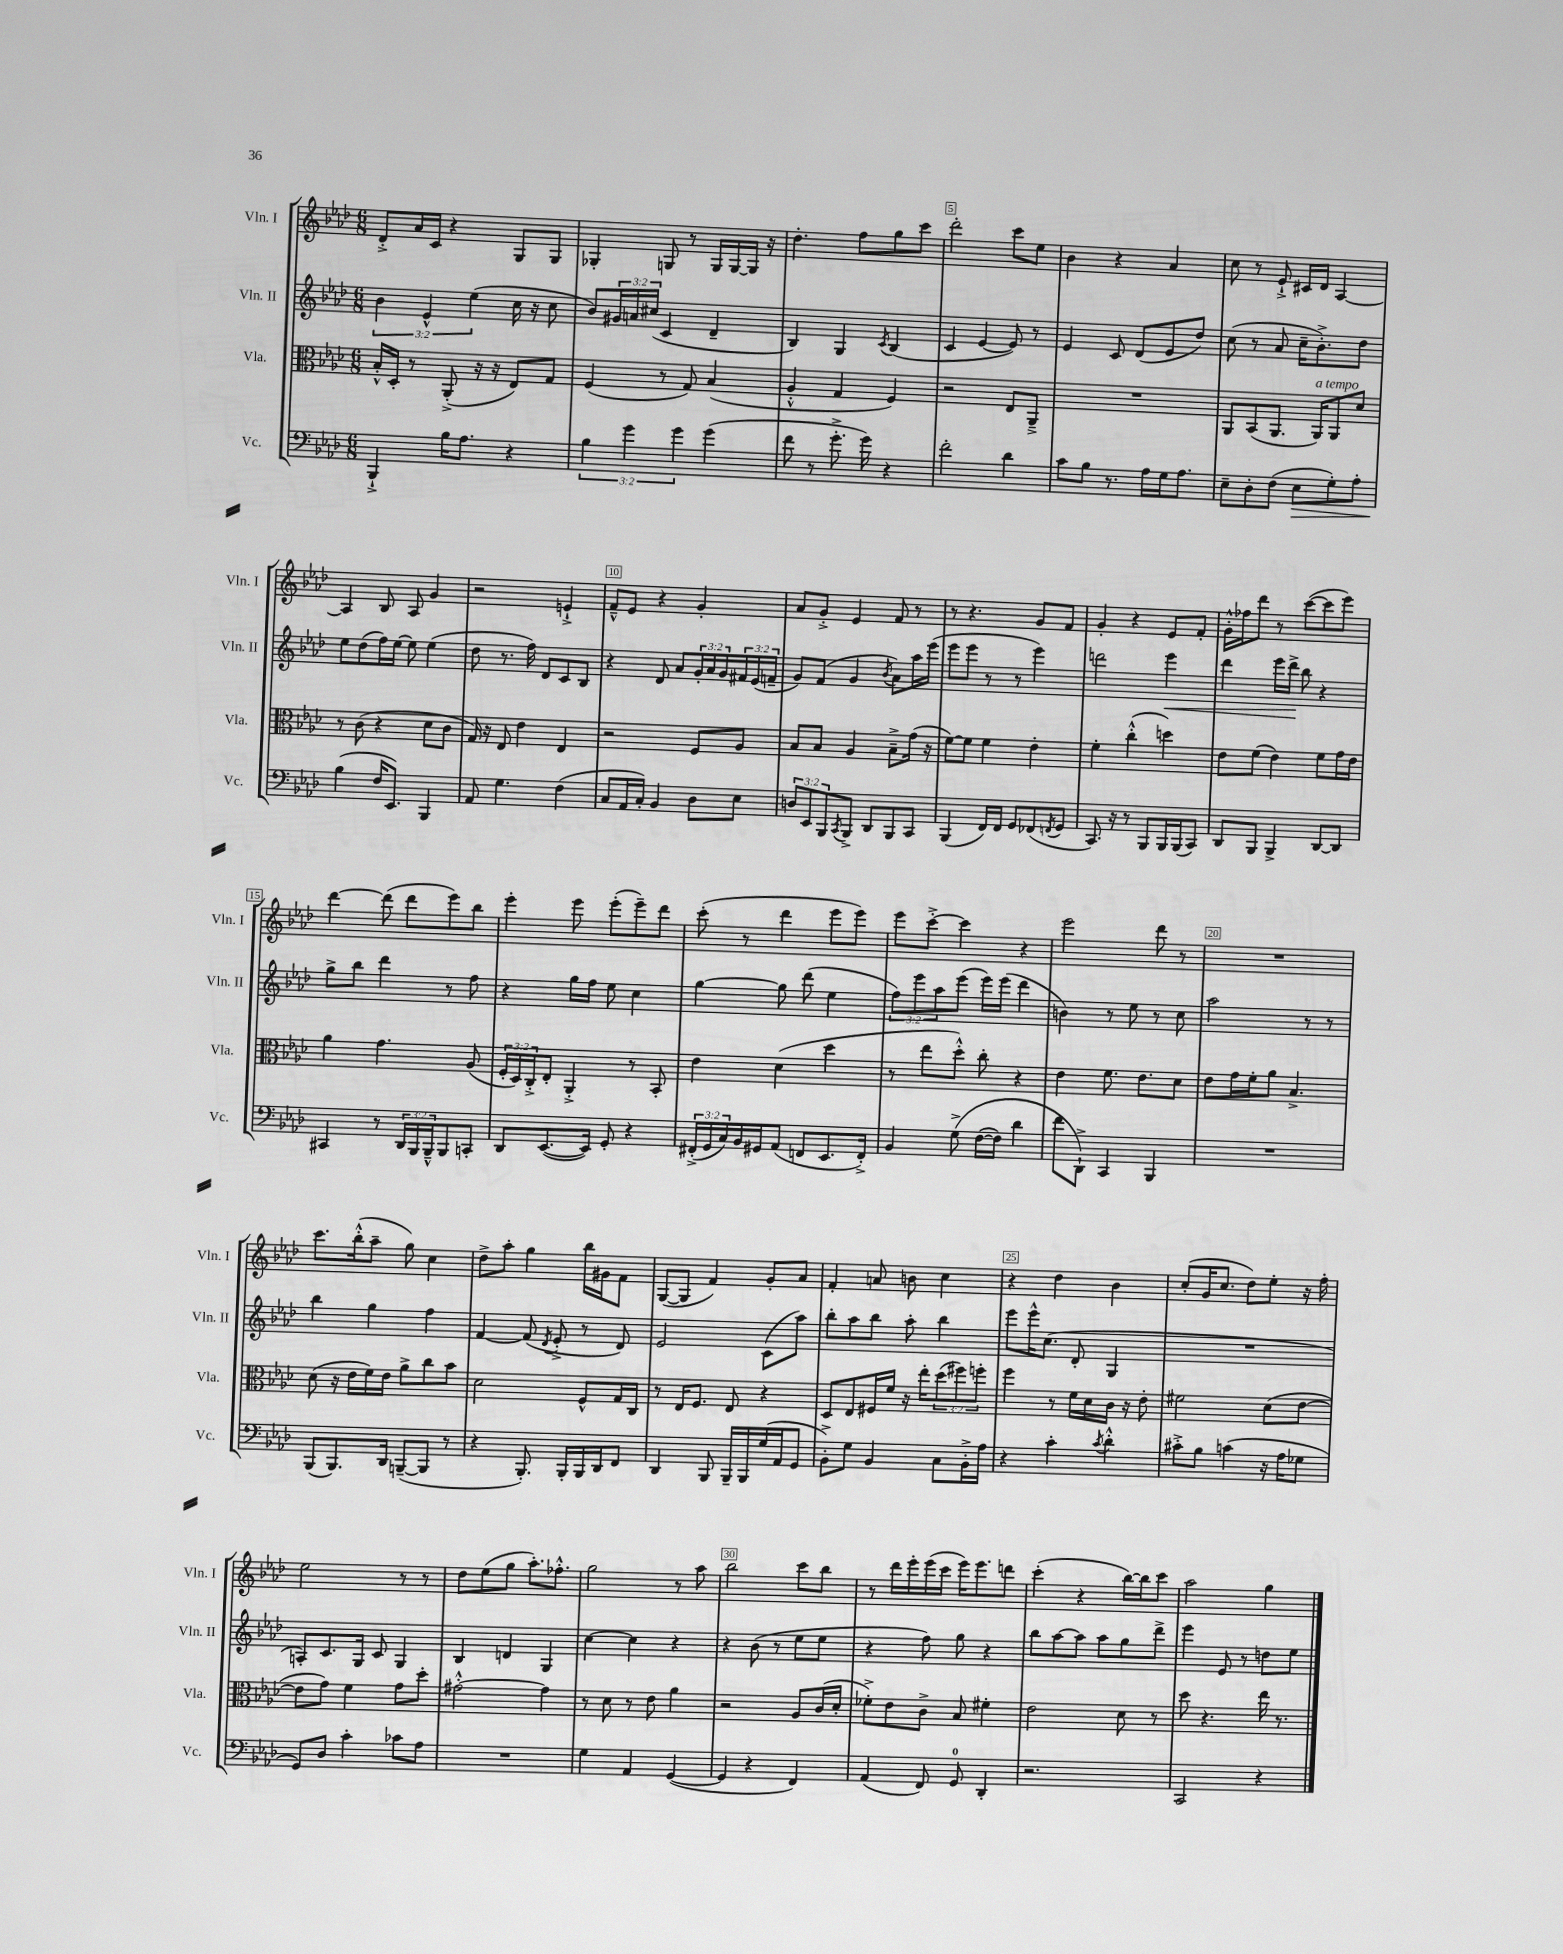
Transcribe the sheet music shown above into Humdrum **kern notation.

**kern	**kern	**kern	**kern
*staff4	*staff3	*staff2	*staff1
*clefF4	*clefC3	*clefG2	*clefG2
*k[b-e-a-d-]	*k[b-e-a-d-]	*k[b-e-a-d-]	*k[b-e-a-d-]
*M6/8	*M6/8	*M6/8	*M6/8
4BBB-`^/	16B-'^^/LL	6b-\	8d-'^/L
.	16D-'/JJ	.	.
.	8r	.	16a-/L
.	.	6e-^^/	.
.	.	.	16c/JJ
16B-\LK	(8AA-'^/	.	4r
8.A-\J	.	.	.
.	.	(6ee-\	.
.	16r	.	.
.	16r	.	.
4r	8E-/L)	16cc\	8G/L
.	.	16r	.
.	8G/J	8cc\	8G/J
=	=	=	=
6B-\	(4F/	8b-/L)	4G-'/
.	.	24g#/L	.
6g\	.	24a/	.
.	.	(24cc#/JJ	.
.	8r	4c/	8G/
6g\	.	.	.
.	8G/)	.	8r
(4g\	(4B-/	4d-~/	16G/LL
.	.	.	[16G/
.	.	.	16G/]JJ
.	.	.	16r
=	=	=	=
8f\	4A-'^^/	4B-/)	4.dd-'\
8r	.	.	.
8.g'^\	4G/	4G/	.
.	.	.	8ff\L
16g\)	.	.	.
.	.	8qc/	.
4r	4F/)	(4B-/	8gg\
.	.	.	8ccc\J
=	=	=	=
2f'\	2r	4c/	2ddd-'\
.	.	[4e-/	.
4d-\	8E-/L	8e-/])	8ccc\L
.	8AA-~^/J	8r	8ee-\J
=	=	=	=
8c\L	2.r	4e-/	4b-\
8B-\J	.	.	.
8.r	.	8c/	4r
.	.	(8d-/L	.
16A-\LL	.	.	.
16G\J	.	8e-/	4a-/
8.A-\J	.	.	.
.	.	8dd-/J)	.
=	=	=	=
8E-~\L	8AA-/L	(8cc\	8cc\
8D-'\	(8BB-/	8r	8r
(8F\J	8.AA-/J	8a-/	8e-`^/
8E-\L	.	16cc~\LK	16c#/LL
.	16AA-/LK)	8.b-'^\)	16d-/JJ
8G'\)	8AA-/	.	[4A-/
8A-'\J	8d-/J	8dd-\J	.
=	=	=	=
(4B-\	8r	8ee-\L	4A-/]
.	(8c\	(8dd-\	.
16F/LK	4r	16ff\L)	8B-/
8.EE-/J)	.	[16ee-\JJ	.
.	.	8ee-\]	8A-/
4BBB-/	8d-\L	(4ee-\	4g/
.	8c\J	.	.
=	=	=	=
8AA-/	16G/)	8dd-\	2r
.	16r	.	.
4.G\	8E-/	8.r	.
.	4e-\	.	.
.	.	16ff\)	.
.	.	8d-/L	.
(4F\	4E-/	8c/	4e`^/
.	.	8B-/J	.
=	=	=	=
8C/L	2r	4r	8f~^^/L
16AA-/L	.	.	8e-/J
16C'/JJ)	.	.	.
4BB-/	.	8d-/	4r
.	.	8a-/L	.
8D-\L	8F/L	24g'/L	4g'/
.	.	24a-/	.
.	.	24g/	.
8E-\J	8A-/J	24f#/	.
.	.	(24e-/	.
.	.	24f~/JJ	.
=	=	=	=
12D/L	8B-/L	8g/L)	8a-/L
12EE-/	.	.	.
.	8B-/J	(8f/J	8g'^/J
12BBB-/	.	.	.
8qCC/	.	.	.
8BBB-^/J	4A-/	4g/	4e-/
8DD-/L	.	.	.
.	.	8qb-/	.
8BBB-/	8B-~^\L	8a-\L)	8f/
8CC/J	(16g\Jk	16aa-\L	8r
.	16r	(16eee-\JJ	.
=	=	=	=
(4BBB-/	[8f\L)	8eee-\L	8r
.	8f\]J	8eee-\J	4.r
16FF/LL)	4f\	8r	.
16FF/JJ	.	.	.
8GG/L	.	8r	.
(8FF-/	4e-'\	4eee-\)	8g/L
8qFF/	.	.	.
8GG/J	.	.	8f/J
=	=	=	=
8.CC/)	4f'\	2ddd\	4g'/
16r	.	.	.
8r	(4cc'^^\	.	4r
8BBB-/L	.	.	.
16BBB-/L	4dd\)	4eee-\	8e-/L
(16BBB-/J	.	.	.
8CC/J)	.	.	8f'/J
=	=	=	=
8DD-/L	8e-\L	4ddd-\	16g'^^\LL
.	.	.	16ff-\J
8BBB-/J	(8f\J	.	8ddd-\J
4BBB-^/	4e-\)	16eee-\LL	8r
.	.	16ddd-^\JJ	.
.	.	8bb-\	([8ccc\L
[8DD-/L	8f\L	4r	8ccc\]
8DD-/]J	16g\L	.	8eee-\J)
.	16e-\JJ	.	.
=	=	=	=
4CC#/	4a-\	8gg^\L	[4ddd-\
.	.	8bb-\J	.
8r	4.g\	4ddd-\	(8ddd-\]
24DD-/LL	.	.	8ddd-\L
24BBB-/	.	.	.
24BBB-~^^/J	.	.	.
8BBB-/	.	8r	8eee-\)
8CC'/J	(8A-/	8ff\	8bb-\J
=	=	=	=
8DD-/L	24F'/LL	4r	4eee-'\
.	24D-/)	.	.
.	24C'^/J	.	.
([8.EE-/	8E-'/J	.	.
.	4AA-'^/	16gg\LL	8eee-\
16EE-/]Jk)	.	16ff\JJ	.
8GG'/	.	8ee-\	(8eee-'\L
4r	8r	4cc\	8eee-~\)
.	8BB-'/	.	8ddd-\J
=	=	=	=
(24FF#'^/LL	4e-\	[4gg\	(8ccc'\
24GG/	.	.	.
24C/)	.	.	.
16BB-/	.	.	8r
16GG#/J	.	.	.
(8AA-/J	(4d-\	8gg\]	4ddd-\
8FF/L	.	(8ddd-\	.
8.EE-/	4dd-\	4ee-\	8eee-\L
.	.	.	8eee-\J)
16FF'^/Jk)	.	.	.
=	=	=	=
4BB-/	8r	12ff\L)	8eee-\L
.	.	12eee-\	.
.	8ee-\L	.	[8ccc'^\J
.	.	12aa-\	.
&(8G^\	8dd-'^^\J)	(8eee-\J	4ccc\]
([16F\LL	8cc'\	16eee-\LL)	.
16F\]JJ)	.	(16eee-\JJ	.
4d-\	4r	4ddd-\	4r
=	=	=	=
8f\L	4e-\	4b\)	2eee-\
8DD-`^\J&)	.	.	.
4CC/	8.f\	8r	.
.	.	8ee-\	.
.	8.e-\L	.	.
4BBB-/	.	8r	8ddd-\
.	8d-\J	8cc\	8r
=	=	=	=
2.r	8e-\L	2aa-\	2.r
.	16g\L	.	.
.	16f'\J	.	.
.	8a-\J	.	.
.	4.B-^/	.	.
.	.	8r	.
.	.	8r	.
=	=	=	=
(8BBB-/L	(8d-\	4bb-\	8.ccc\L
8.BBB-/)	16r	.	.
.	16e-\LL	.	(16bb-'^^\k
.	16f\)	4gg\	8aa-~\J
16DD-/Jk	16e-\JJ	.	.
([8BBB~/L	8a-^\L	.	8gg\)
8BBB/]J	8cc\	4ff\	4cc\
8r	8b-\J	.	.
=	=	=	=
4r	2d-\	[4f/	8dd-^\L
.	.	.	8aa-'\J
8.BBB-'/)	.	(8f/]	4gg\
.	.	8qd-/	.
.	.	8e-'^/	.
16BBB-'/LL	.	.	.
16BBB-/	8F^^/L	8r	16bb-\LL
16DD-/J	.	.	16g#\J
8FF/J	16G/L	8d-/)	8f\J
.	16C/JJ	.	.
=	=	=	=
4DD-/	8r	2e-/	([8G/L
.	16E-/LK	.	8G/]J
.	8.F/J	.	.
8BBB-/	.	.	4f/)
16BBB-~/LL	8E-/	.	.
16BBB-/	.	.	.
(16G/	4r	(8c\L	8g'/L
16AA-/J	.	.	.
8GG/J	.	8aa-\J)	8a-/J
=	=	=	=
8BB-'^\L)	8D-/L	8bb-'\L	4f'/
8G\J	8E-/	8aa-\	.
4BB-/	16F#/L	8bb-\J	8a/
.	16f/JJ	.	.
.	16r	8aa-'\	8b\
.	16ee-'\LK	.	.
8C\L	(12dd-\	4bb-\	4cc\
.	12ff#\)	.	.
16BB-'^\L	.	.	.
.	12ff'\J	.	.
16A-\JJ	.	.	.
=	=	=	=
4r	4ff\	8eee-\L	4r
.	.	16eee-^^\K	.
.	.	(8.cc\J	.
4c'\	8r	.	4dd-\
.	16f\LL	8d-'/	.
.	16d-\	.	.
8qc/	.	.	.
4d-'^^\	16c\JJ	4G/	4b-\
.	16r	.	.
.	8e-'\	.	.
=	=	=	=
8c#'^\L	2f#\	2.r	(8cc'/L
8B-\J	.	.	16g/K
.	.	.	8.cc/J
(4c\	.	.	.
.	.	.	8dd-\L)
16r	(8d-\L	.	8ee-'\J
16A-\LK	.	.	.
8G-\J	[8e-\J	.	16r
.	.	.	16ff'\
=	=	=	=
8GG/L)	8e-\]L	8A'/L)	2ee-\
8D-/J	8g\J)	8.c/	.
4c'\	4f\	.	.
.	.	16G/Jk	.
.	.	8c/	.
8c-\L	8g\L	4G/	8r
8A-\J	8dd-'\J	.	8r
=	=	=	=
2.r	[2g#'^^\	4B-/	8dd-\L
.	.	.	(8ee-\
.	.	4d/	8gg\J
.	.	.	8.aa-'\L)
.	4g#\]	4G/	.
.	.	.	8.ff-'^^\J
=	=	=	=
4G\	8r	[4cc\	2gg\
.	8d-\	.	.
4AA-/	8r	4cc\]	.
.	8e-\	.	.
([4GG/	4a-\	4r	8r
.	.	.	8aa-\
=	=	=	=
4GG/]	2r	4r	2bb-\
4r	.	(8b-\	.
.	.	8r	.
4FF/)	8A-/L	8ee-\L	8ccc\L
.	(16c/L	8ee-\J	8bb-\J
.	16d-'/JJ	.	.
=	=	=	=
(4AA-/	8f-'^\L)	4r	8r
.	8e-\	.	16ddd-\LL
.	.	.	16eee-'\
8FF/)	8c^\J	8ff\)	(16eee-\
.	.	.	16ccc\JJ
8GG/	8B-/	8gg\	16eee-\LK)
.	.	.	8.eee-\
4DD-'/	4f#'\	4r	.
.	.	.	8ddd\J
=	=	=	=
2.r	2e-\	8bb-\L	(4ccc'\
.	.	[8aa-\	.
.	.	8aa-\]J	4r
.	.	8aa-\L	.
.	8d-\	8gg\	[16bb-\LL)
.	.	.	16bb-\]J
.	8r	8ddd-^\J	8ccc\J
=	=	=	=
2CC/	8dd-\	4eee-\	2aa-\
.	4.r	.	.
.	.	8e-/	.
.	.	8r	.
4r	16ee-\	8dd\L	4gg\
.	8.r	.	.
.	.	8ee-\J	.
==	==	==	==
*-	*-	*-	*-
